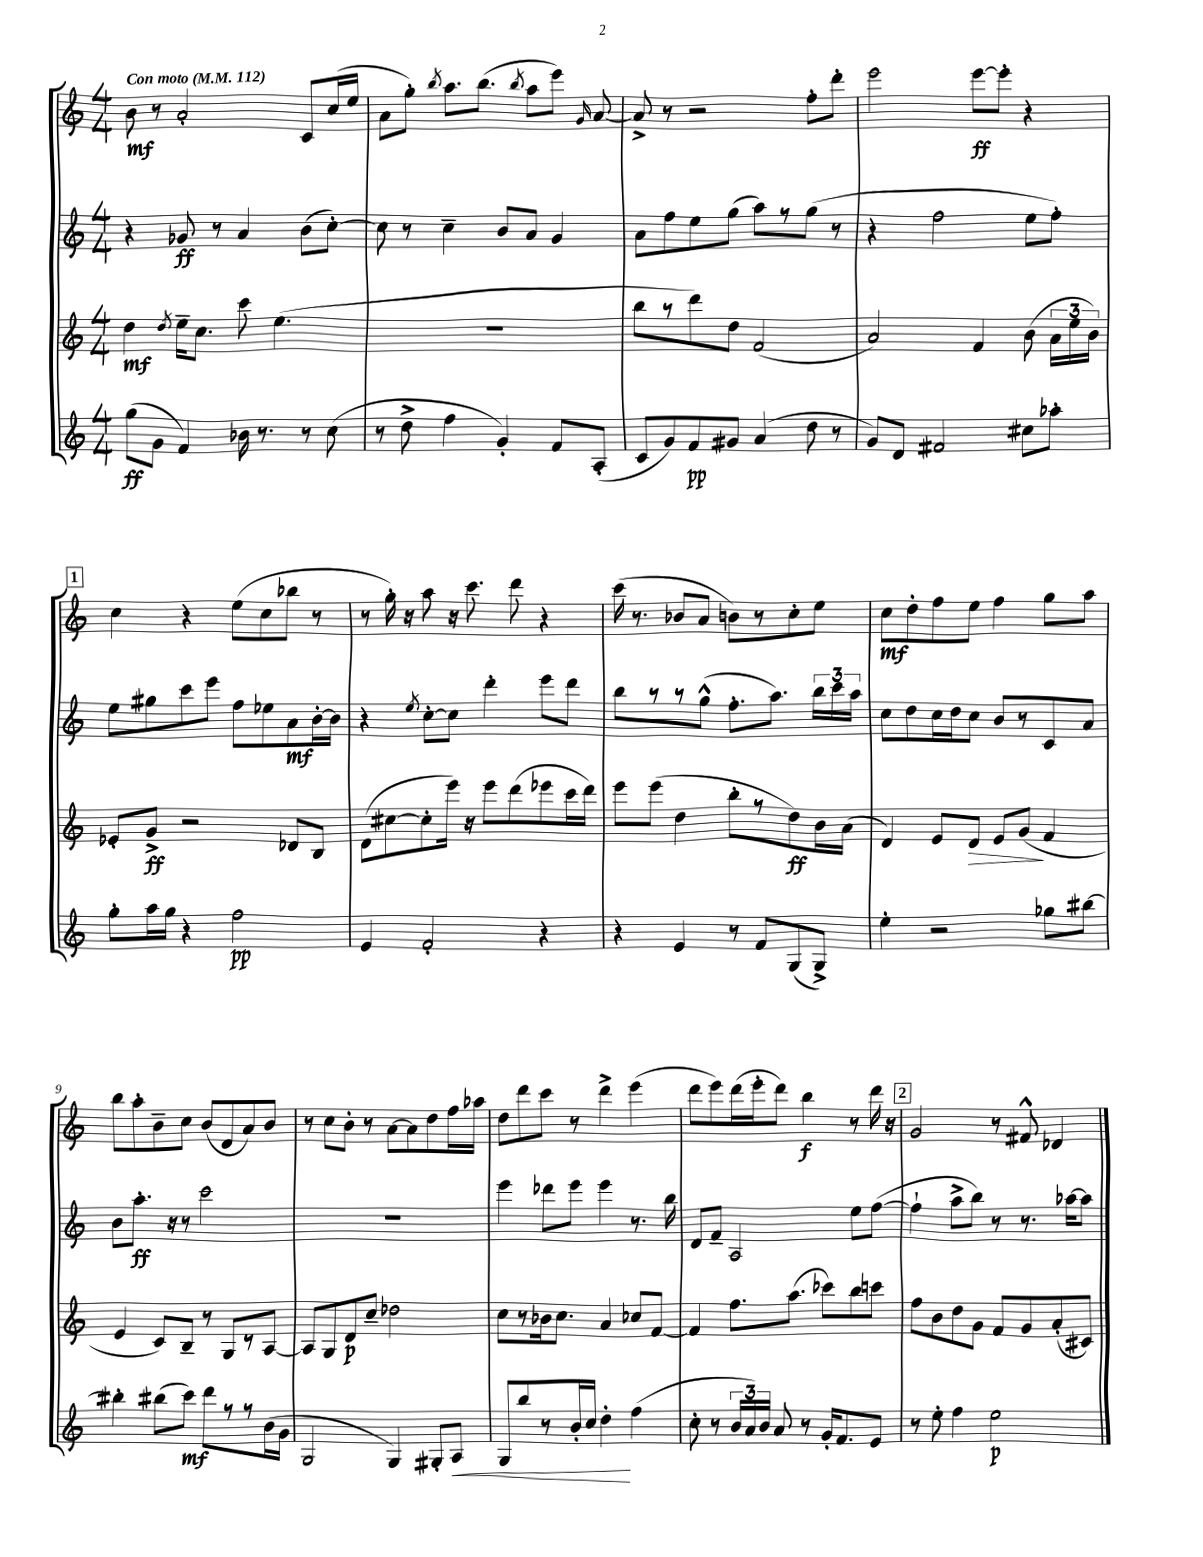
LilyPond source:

<<
\new StaffGroup <<
\new Staff = "s0" {
    \clef treble \key c \major \numericTimeSignature \time 4/4 \tempo "Con moto" 4 = 112
    \autoBeamOff b'8\mf r8 a'2-. c'8[ c''16( e''16] |
    a'8[ g''8]-.) \acciaccatura { b''8 } a''8.[ b''8.]( \acciaccatura { b''8 } a''8[ e'''8]) \grace { g'16 } a'8~ |
    a'8-> r8 r2 f''8[-. d'''8]-. |
    e'''2 e'''8[~\ff e'''8]-. r4 |
    \mark \markup { \box "1" } c''4 r4 e''8[( c''8 bes''8] r8 |
    r8 g''16-.) r16 a''8 r16 c'''8. d'''8 r4 |
    c'''16( r8. bes'8[ a'8] b'8[) r8 c''8-. e''8] |
    c''8[\mf d''8-. f''8 e''8] f''4 g''8[ a''8] |
    b''8[ a''8-. b'8-- c''8] b'8[( d'8 a'8) b'8] |
    r8 c''8[ b'8]-. r8 a'8[~ a'8 d''8 f''16 aes''16] |
    d''8[ d'''8 c'''8] r8 d'''4-> e'''4( |
    d'''8[ e'''8) d'''16( e'''16-. d'''8]) b''4\f r8 d'''16 r16 |
    \mark \markup { \box "2" } g'2 r8 fis'8-^ des'4 \bar "|." |
}
\new Staff = "s1" {
    \clef treble \key c \major \numericTimeSignature \time 4/4
    \autoBeamOff r4 ges'8\ff r8 a'4 b'8[( c''8]~-.) |
    c''8 r8 c''4-- b'8[ a'8] g'4 |
    a'8[ f''8 e''8 g''8]( a''8[) r8 g''8]( r8 |
    r4 f''2 e''8[ f''8]-.) |
    \mark \markup { \box "1" } e''8[ gis''8 c'''8 e'''8] f''8[ ees''8 a'8\mf b'16~-. b'16] |
    r4 \acciaccatura { e''8 } c''8[~-. c''8] d'''4-. e'''8[ d'''8] |
    b''8[ r8 r8 g''8]-^( f''8.[-. a''8.]) \tuplet 3/2 { b''16[ c'''16 a''16] } |
    c''8[ d''8 c''16 d''16 c''8] b'8[ r8 c'8 a'8] |
    b'8[ a''8.]-.\ff r16 r8 c'''2 |
    R1 |
    e'''4 des'''8[ e'''8] e'''4 r8. b''16 |
    d'8[ f'8]-- a2 e''8[ f''8]~( |
    \mark \markup { \box "2" } f''4-! a''8[-> b''8]) r8 r8. aes''16[~ aes''8] \bar "|." |
}
\new Staff = "s2" {
    \clef treble \key c \major \numericTimeSignature \time 4/4
    \autoBeamOff d''4\mf \acciaccatura { d''8 } e''16[-- c''8.] c'''8 e''4.( |
    R1 |
    b''8[ r8 d'''8) d''8] f'2( |
    a'2) f'4 b'8( \tuplet 3/2 { a'16[ e''16 b'16]) } |
    \mark \markup { \box "1" } ees'8[-. g'8]->\ff r2 des'8[ b8] |
    d'8[( cis''8~ cis''8-. e'''16]) r16 e'''8[ d'''8( ees'''8 c'''16 d'''16]) |
    e'''8[ e'''8]( d''4 b''8[-. r8 d''8\ff) b'16 a'16]( |
    d'4) e'8[ d'8]\> e'8[ g'8]\!( f'4 |
    e'4 c'8[) b8]-- r8 g8[ r8 a8]~ |
    a8[ g8 d'8\p c''8]-- des''2 |
    c''8[ r8 bes'16 c''8.] a'4 ces''8[ f'8]~ |
    f'4 f''8.[ a''8.]( ces'''8[) b''8 c'''8] |
    \mark \markup { \box "2" } f''8[ b'8 d''8 g'8] f'8[ g'8 a'8-.( cis'8]) \bar "|." |
}
\new Staff = "s3" {
    \clef treble \key c \major \numericTimeSignature \time 4/4
    \autoBeamOff g''8[\ff( g'8] f'4) bes'16 r8. r8 c''8( |
    r8 d''8-> f''4 g'4-.) f'8[ a8]-.( |
    c'8[ g'8) f'8\pp gis'8] a'4( d''8 r8 |
    g'8[) d'8] fis'2 cis''8[ aes''8]-. |
    \mark \markup { \box "1" } g''8[-. a''16 g''16] r4 f''2\pp |
    e'4 f'2-. r4 |
    r4 e'4 r8 f'8[ g8( g8]->) |
    e''4-. r2 ges''8[ bis''8]~ |
    bis''4-. bis''8[( c'''8]\mf) d'''8[ r8 r8 b'16( g'16] |
    g2 g4) gis8[-. a8]\< |
    g8[ b''8 r8 b'16-. c''16] d''4-.\! f''4( |
    c''8-. r8 \tuplet 3/2 { b'16[ a'16) b'16] } a'8 r8 g'16[-. f'8. e'8] |
    \mark \markup { \box "2" } r8 e''8-. f''4 e''2\p \bar "|." |
}
>>
>>
